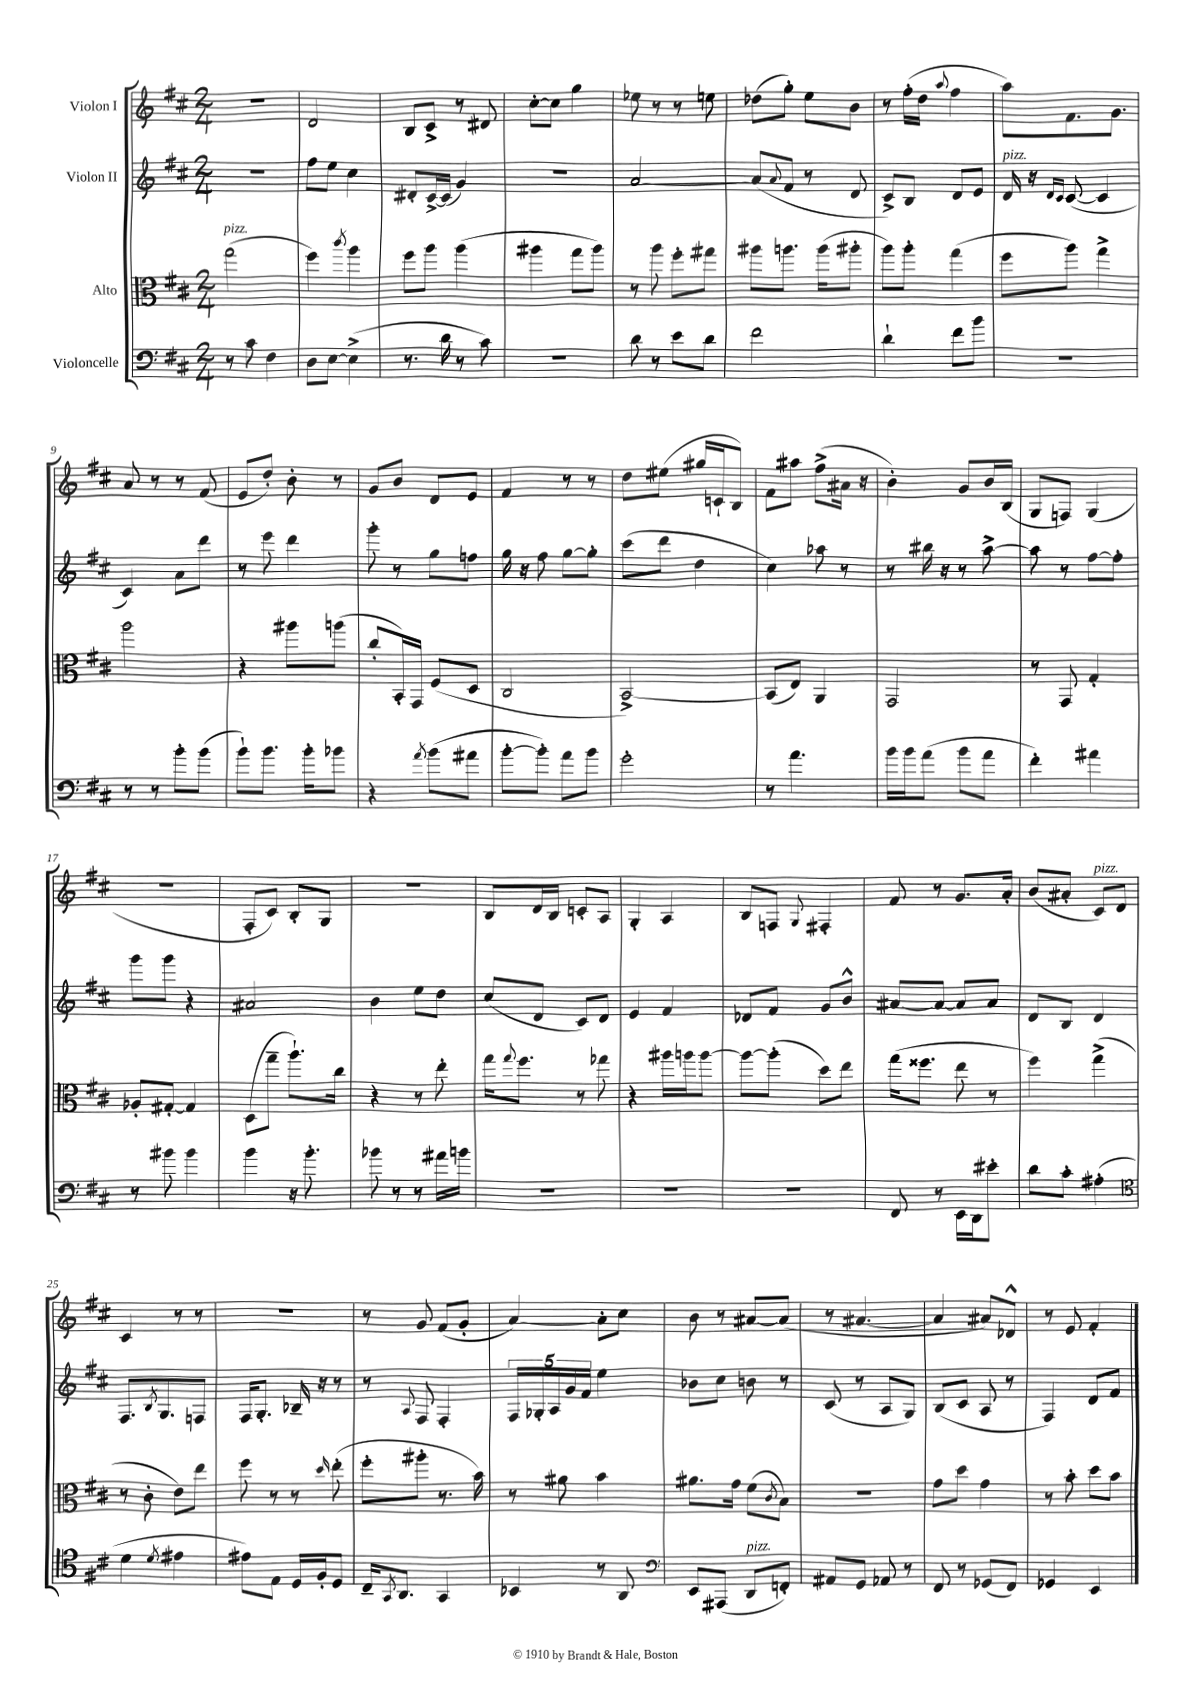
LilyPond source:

<<
\new StaffGroup <<
\new Staff = "s0" \with { instrumentName = "Violon I" } {
    \clef treble \key d \major \numericTimeSignature \time 2/4
    r2 |
    d'2 |
    b8 cis'8-> r8 dis'8 |
    cis''8~-. cis''8 g''4 |
    ees''8 r8 r8 e''8 |
    des''8( g''8-.) e''8 b'8 |
    r8 fis''16-.( d''16 \appoggiatura { a''8 } fis''4 |
    a''8) fis'8. g'8. |
    a'8 r8 r8 fis'8( |
    e'8 d''8-.) b'8-. r8 |
    g'8 b'8 d'8 e'8 |
    fis'4 r8 r8 |
    d''8 eis''8( gis''16 c'16-! b8) |
    fis'8 ais''8 fis''8->( ais'16 r16 |
    b'4-.) g'8 b'16 b16( |
    g8 f8) g4( |
    r2 |
    fis8-. cis'8) b8-. g8 |
    R2 |
    b8 d'16 b16 c'8-. a8 |
    g4-. a4 |
    b8 f8 \appoggiatura { g8 } fis4-. |
    fis'8 r8 g'8. a'16-. |
    b'8( ais'8-. cis'8^\markup { \italic "pizz." }) d'8 |
    cis'4 r8 r8 |
    r2 |
    r8 g'8 fis'8( g'8-. |
    a'4~) a'8-. cis''8 |
    b'8 r8 ais'8~ ais'8( |
    r8 ais'4.~ |
    ais'4 ais'8) des'8-^ |
    r8 e'8 fis'4-. \bar "|." |
}
\new Staff = "s1" \with { instrumentName = "Violon II" } {
    \clef treble \key d \major \numericTimeSignature \time 2/4
    R2 |
    fis''8 e''8 cis''4 |
    dis'8-. cis'16~-> cis'16( g'4) |
    r2 |
    a'2~ |
    a'8( \appoggiatura { a'8 } fis'8 r8 d'8 |
    cis'8->) b8 d'8 e'8 |
    d'16^\markup { \italic "pizz." } r16 \grace { d'16 cis'16 } cis'8~( cis'4 |
    cis'4) a'8 d'''8 |
    r8 e'''8 d'''4 |
    g'''8-. r8 g''8 f''8 |
    g''16 r16 fis''8 g''8~ g''8-. |
    cis'''8( d'''8 d''4 |
    cis''4) aes''8 r8 |
    r8 bis''16 r16 r8 a''8~-> |
    a''8 r8 fis''8~ fis''8-. |
    g'''8 g'''8 r4 |
    ais'2 |
    b'4 e''8 d''8 |
    cis''8( d'8 cis'8) d'8 |
    e'4 fis'4 |
    des'8 fis'8 g'8 b'8-^ |
    ais'8~ ais'8~ ais'8 ais'8 |
    d'8 b8 d'4 |
    fis8. \acciaccatura { b8 } g8. f8 |
    fis16 g8.-. bes16-- r16 r8 |
    r8 \appoggiatura { a8 } fis8 fis4-. |
    \tuplet 5/4 { fis16 ges16-. a16 g'16 fis'16 } e''4 |
    bes'8 cis''8 b'8 r8 |
    cis'8( r8 a8 g8) |
    b8( cis'8 a8 r8 |
    fis4) d'8 fis'8 \bar "|." |
}
\new Staff = "s2" \with { instrumentName = "Alto" } {
    \clef alto \key d \major \numericTimeSignature \time 2/4
    g''2^\markup { \italic "pizz." }( |
    fis''4) \acciaccatura { cis'''8 } a''4 |
    fis''8 a''8 a''4( |
    ais''4 g''8 ais''8) |
    r8 a''8 fis''8-. gis''8 |
    ais''8 a''8. a''16( ais''8-. |
    a''8) a''8-. g''4( |
    fis''8 a''8) g''4-> |
    a''2 |
    r4 ais''8 a''8( |
    cis''8-. b,16-.) g,16 fis8( d8 |
    cis2 |
    b,2~->) |
    b,8( e8) a,4 |
    g,2 |
    r8 g,8 g4-. |
    aes8-. gis8~-. gis4 |
    d8( g''8-- a''8.-!) cis''16 |
    r4 r8 e''8-. |
    g''16 \appoggiatura { g''8 } fis''8. r8 ges''8 |
    r4 ais''16 a''16 a''8~ |
    a''8~ a''8-.( d''8) e''8 |
    g''16( fisis''8. e''8 r8 |
    fis''4) g''4->( |
    r8 cis'8-. e'8) e''8 |
    fis''8 r8 r8 \grace { d''16 } e''8-.( |
    fis''8-. ais''8-. r8. b'16) |
    r8 ais'8 b'4 |
    ais'8. g'16 fis'8( \acciaccatura { cis'8 } b8) |
    R2 |
    g'8 d''8 g'4 |
    r8 b'8-. d''8 b'8 \bar "|." |
}
\new Staff = "s3" \with { instrumentName = "Violoncelle" } {
    \clef bass \key d \major \numericTimeSignature \time 2/4
    r8 cis'8 fis4 |
    d8 e8~ e4->( |
    r8. d'16 r8 cis'8) |
    r2 |
    d'8 r8 e'8 d'8 |
    fis'2 |
    d'4-! fis'8 b'8 |
    R2 |
    r8 r8 b'8-. b'8( |
    b'8-!) b'8. b'16-. bes'8 |
    r4 \acciaccatura { a'8 } b'8( ais'8 |
    b'8~-. b'8-.) a'8 b'8 |
    g'2-. |
    r8 a'4. |
    b'16 b'16 a'8( b'8 a'8 |
    fis'4-.) ais'4 |
    r8 bis'8 bis'4 |
    b'4 r16 b'8.-. |
    bes'8 r8 r8 ais'16 b'16 |
    R2 |
    R2 |
    R2 |
    fis,8 r8 e,16 d,16 eis'8-. |
    d'8 cis'8-. ais4-.( |
    \clef tenor d'4 \acciaccatura { d'8 } eis'4 |
    eis'8) e8 d16 fis16-. d8 |
    cis16-- \acciaccatura { g,8 } a,8. g,4 |
    bes,4 r8 a,8 |
    \clef bass e,8 ais,,8( d,8^\markup { \italic "pizz." } f,8-.) |
    ais,8 g,8 aes,8 r8 |
    fis,8 r8 ges,8( fis,8) |
    ges,4 e,4 \bar "|." |
}
>>
>>
